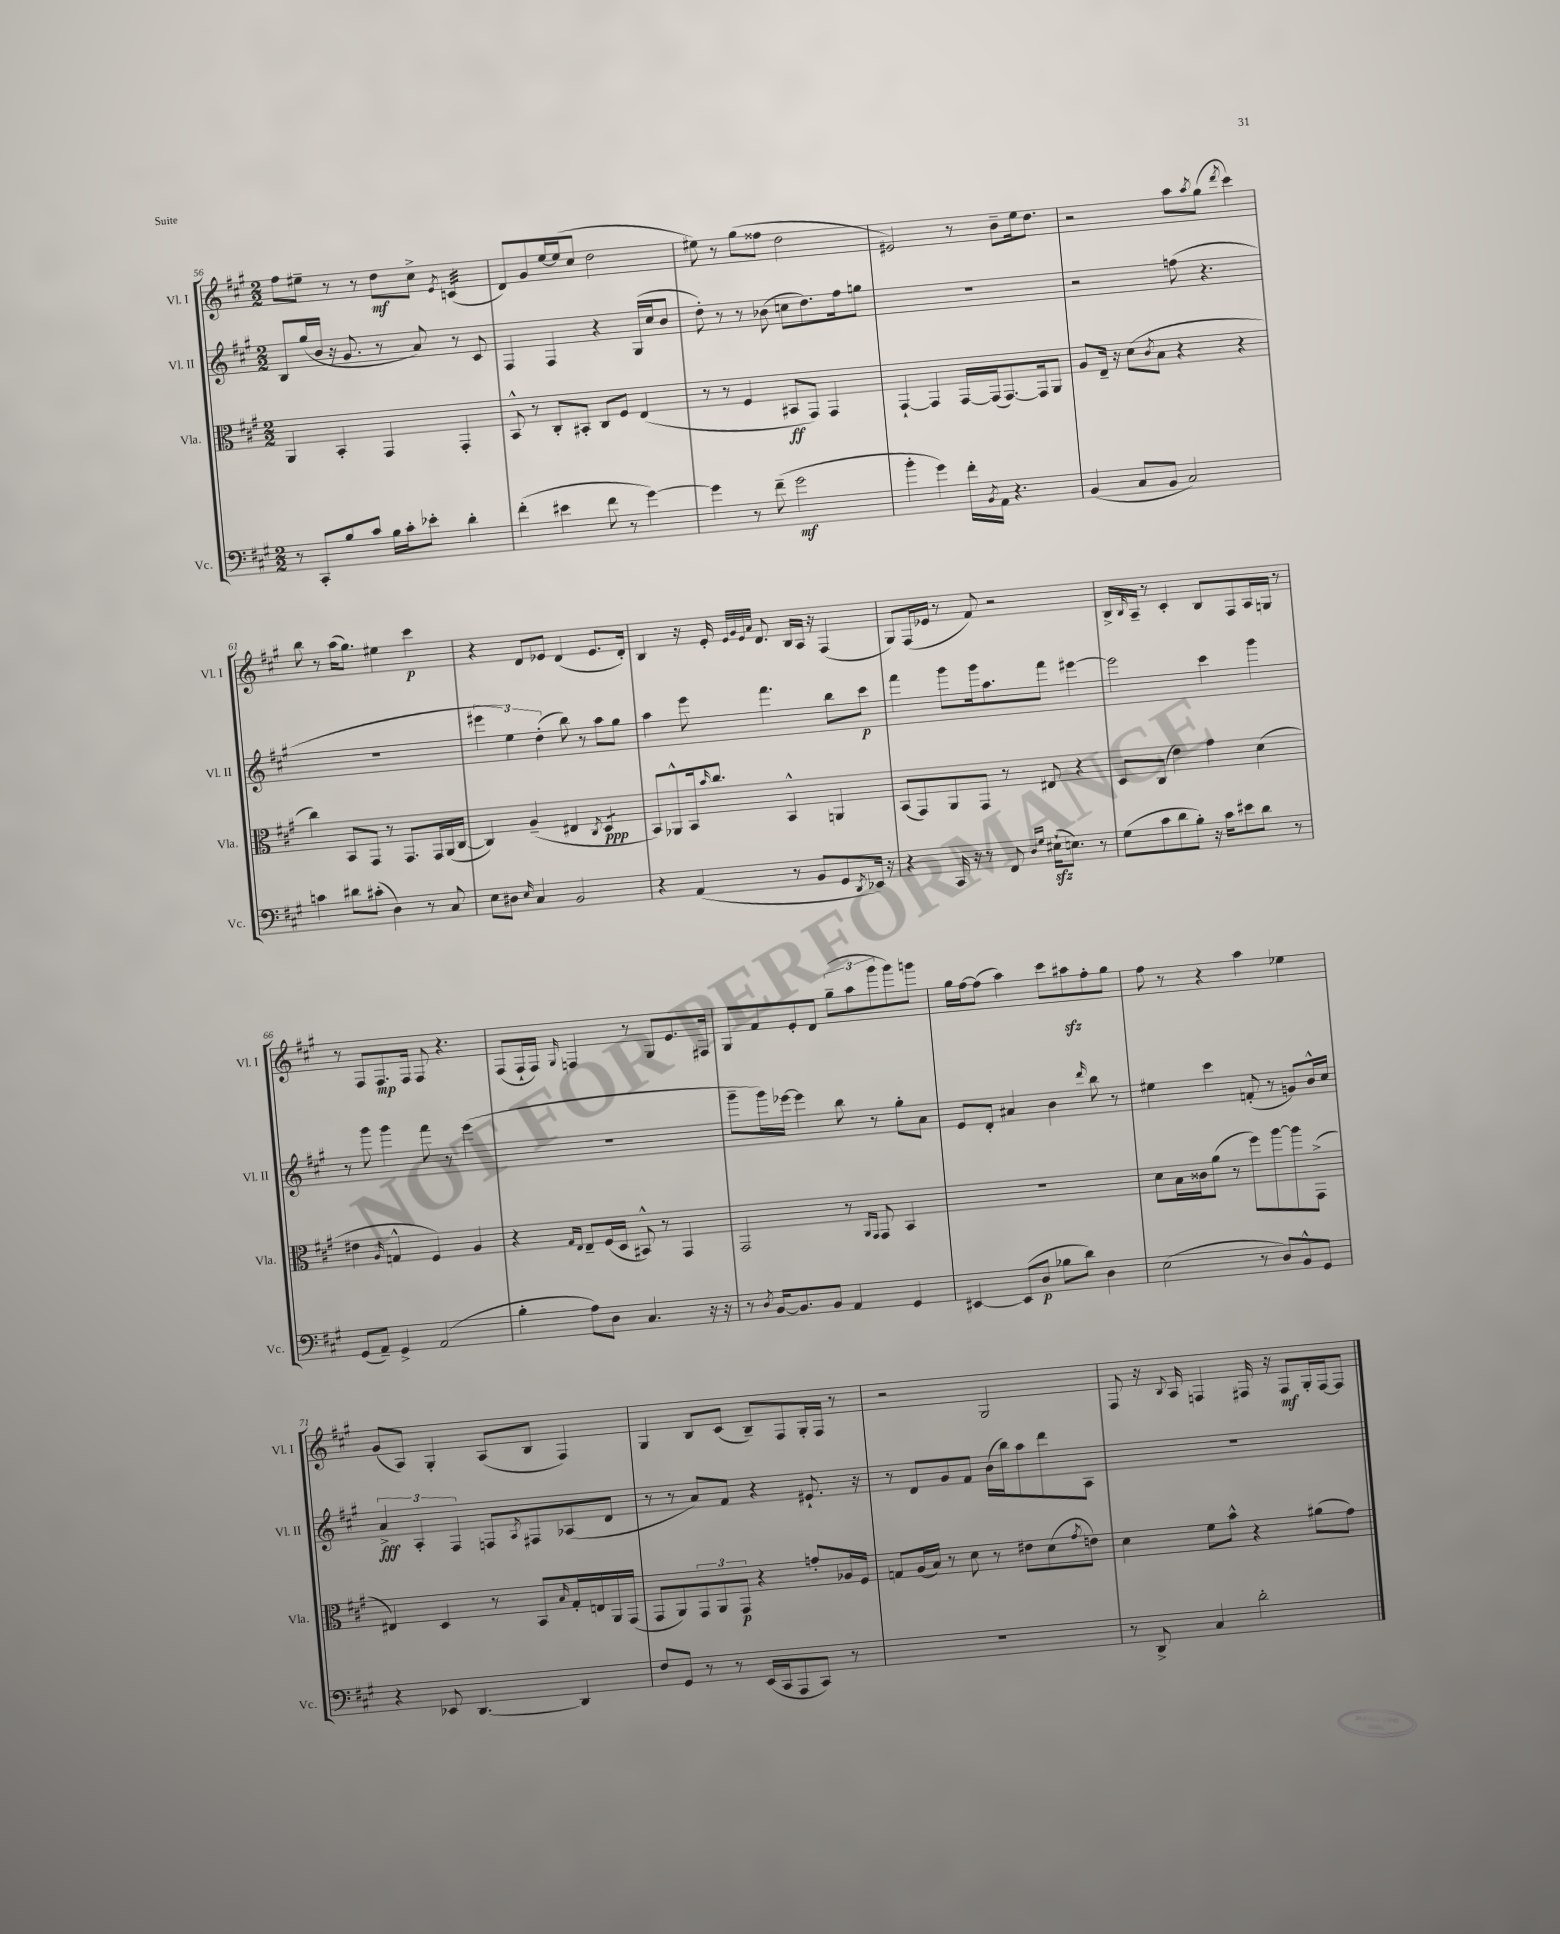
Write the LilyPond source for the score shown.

<<
\new StaffGroup <<
\new Staff = "s0" \with { instrumentName = "Vl. I" shortInstrumentName = "Vl. I" } {
    \clef treble \key a \major \numericTimeSignature \time 2/2
    fis''8 eis''8-- r8 r8 d''8\mf cis''8-> \acciaccatura { e'8 } c'4:32( |
    d'8) gis'8 e''16~ e''16( cis''8 d''2 |
    eis''8) r8 gis''8( fisis''8 d''2 |
    eis'2) r8 b'8-- e''16 d''8. |
    r2 a''8 \acciaccatura { a''8 } gis''8( \acciaccatura { d'''8 } cis'''4) |
    b''8 r8 a''16( gis''8.) eis''4 cis'''4\p |
    r4 d'8 ees'8 d'4( ees'8. d'16-.) |
    b4 r16 e'16-. \grace { e'32 gis'32 e'32 a'32 } d'8. b16 a16 r16 fis4( |
    gis8) fis16( ees'16 r8 fis'8) r2 |
    b16-> \grace { b16 } a16-- r8 cis'4-. b8 fis8 a16 g16 r8 |
    r8 fis8 fis8.\mp fis16 fis8 r4. |
    fis8( fis16-! fis16) \grace { gis16 } f4 r8 gis8 e'8. fis16 |
    gis8 fis'8 e'8-. d'8 \tuplet 3/2 { gis''8--( a''8 gis'''8 } gis'''8) g'''8 |
    gis''16 fis''16~ fis''8( a''4) cis'''8 ais''8\sfz fis''8-. gis''8 |
    fis''8 r8 r4 a''4 ees''4 |
    gis'8( a8) gis4-. a8( b8 fis4) |
    gis4 b8 cis'8( b8--) fis8 gis16-. fis16 r8 |
    r2 gis2 |
    fis8 r16 \appoggiatura { b8 } a16 f4 fis16 r16 fis8\mf gis16-. fis16~ fis8 \bar "|." |
}
\new Staff = "s1" \with { instrumentName = "Vl. II" shortInstrumentName = "Vl. II" } {
    \clef treble \key a \major \numericTimeSignature \time 2/2
    b8 gis''16( b'16 r16 gis'8. r8 a'8) r8 cis'8 |
    fis4 fis4 r4 gis16( cis''16 b'8 |
    d''8-.) r8 r8 bes'8( c''8 d''8.) fis''16 g''8 |
    R1 |
    r2 f''8( r4. |
    R1 |
    \tuplet 3/2 { eis'''4 e''4) d''4-.( } b''8) r8 a''8 gis''8 |
    a''4 e'''8 fis'''4. b''8 cis'''8\p |
    fis'''4 gis'''8 gis'''16 a''8. fis'''8 eis'''4~ |
    eis'''2 cis'''4 gis'''4 |
    r8 gis'''8 gis'''4 fis'''8 r8 e'''4( |
    R1 |
    gis'''8-- gis'''16) ees'''16~ ees'''4 b''8 r8 gis''8-. a'8 |
    e'8 d'8-. ais'4 b'4 \grace { d'''16 } b''8 r8 |
    eis''4 cis'''4 f'8-.( r8 g'8) b'16-^ cis''16 |
    \tuplet 3/2 { a'4->\fff a4-. fis4 } f8 \acciaccatura { a8 } fis8 aes8( d'8 |
    r8 r8 a'8) fis'8 r4 eis'8.-! r16 |
    r8 d'8 gis'8 fis'8 b'16( b''16) a''8 d'''8 a8 |
    R1 \bar "|." |
}
\new Staff = "s2" \with { instrumentName = "Vla." shortInstrumentName = "Vla." } {
    \clef alto \key a \major \numericTimeSignature \time 2/2
    a,4 b,4-. gis,4 gis,4-. |
    b,8-^ r8 cis8-. bis,8-. cis8 fis8 e4( |
    r8 r8 fis4 bis,8\ff gis,8) gis,4 |
    gis,4~-! gis,4 gis,16~ gis,16( gis,8.~) gis,16 a,8 |
    a8 e16-- r16 d'8( \acciaccatura { cis'8 } b8 r4 r4 |
    cis''4) b,8 gis,8 r8 gis,8. gis,16 a,16( cis16~ |
    cis4) a4--( eis4 \acciaccatura { cis8 } d4:8\ppp |
    b,8) aes,8-^ b,16 \grace { b'16 } cis''8. b,4-^ a,4 |
    b,8( gis,8) a,8 gis,8 r8 eis8 r4 |
    d8 cis8( e'4) gis'4 d'4( |
    eis'4 \grace { a16 } g4-^ fis4) a4 |
    r4 \grace { gis16 e16 } e8-- fis16( d16 bis,8-^) r8 gis,4 |
    gis,2 r8 \grace { a,16 gis,16 } gis,8 b,4 |
    R1 |
    d'8 b16 cisis'16 a'8( r8 fis''8) a''8~ a''8 gis,8->( |
    eis4) d4 r8 b,8 \grace { b16 } gis16-. e16 a,16 gis,16( |
    gis,8 a,8) \tuplet 3/2 { gis,8 a,8 gis,8\p } r4 g'8-. aes16 fis16 |
    g8 a16( b16) r8 d'8 r8 eis'8 d'8( \acciaccatura { gis'8 } e'8) |
    d'4 fis'8 b'8-^ r4 ais'8( gis'8) \bar "|." |
}
\new Staff = "s3" \with { instrumentName = "Vc." shortInstrumentName = "Vc." } {
    \clef bass \key a \major \numericTimeSignature \time 2/2
    r8 cis,8-. b8 cis'8 b16 cis'16-. ees'8-. d'4-. |
    fis'4-.( eis'4 fis'8 r8 gis'4~) |
    gis'4 r8 fis'8--( gis'2\mf |
    b'4-. gis'4) fis'16-. \acciaccatura { b,8 } a,16 r4. |
    b,4( cis8 b,8 cis2) |
    c'4 dis'8 cis'8-.( d4) r8 cis8 |
    e8 dis8 \grace { e16 } cis4 b,2 |
    r4 a,4( r8 b,8 gis,8 \acciaccatura { d,8 } ees,16) r16 |
    r4 cis,16 r16 r8 fis,8 \grace { d16 gis16 } eis16-!\sfz( e8.) r8 |
    gis8( cis'8 d'8 b8-.) r16 cis'16 eis'8 d'8 r8 |
    gis,8( a,8--) gis,4-> a,2( |
    b4-. a8) d8 cis4. r16 r16 |
    r8 \acciaccatura { d8 } b,16~ b,8. b,8 a,4 gis,4 |
    eis,4~ eis,8( d8\p bes8 d'8) d4 |
    e2( r8 d8) b,8-^ gis,8 |
    r4 ees,8 d,4.~ d,4 |
    fis8 gis,8 r8 r8 e,16( cis,16 a,,8 cis,8) r8 |
    R1 |
    r8 d,8-> cis4 d'2-. \bar "|." |
}
>>
>>
\layout { \context { \Score currentBarNumber = #56 } }
